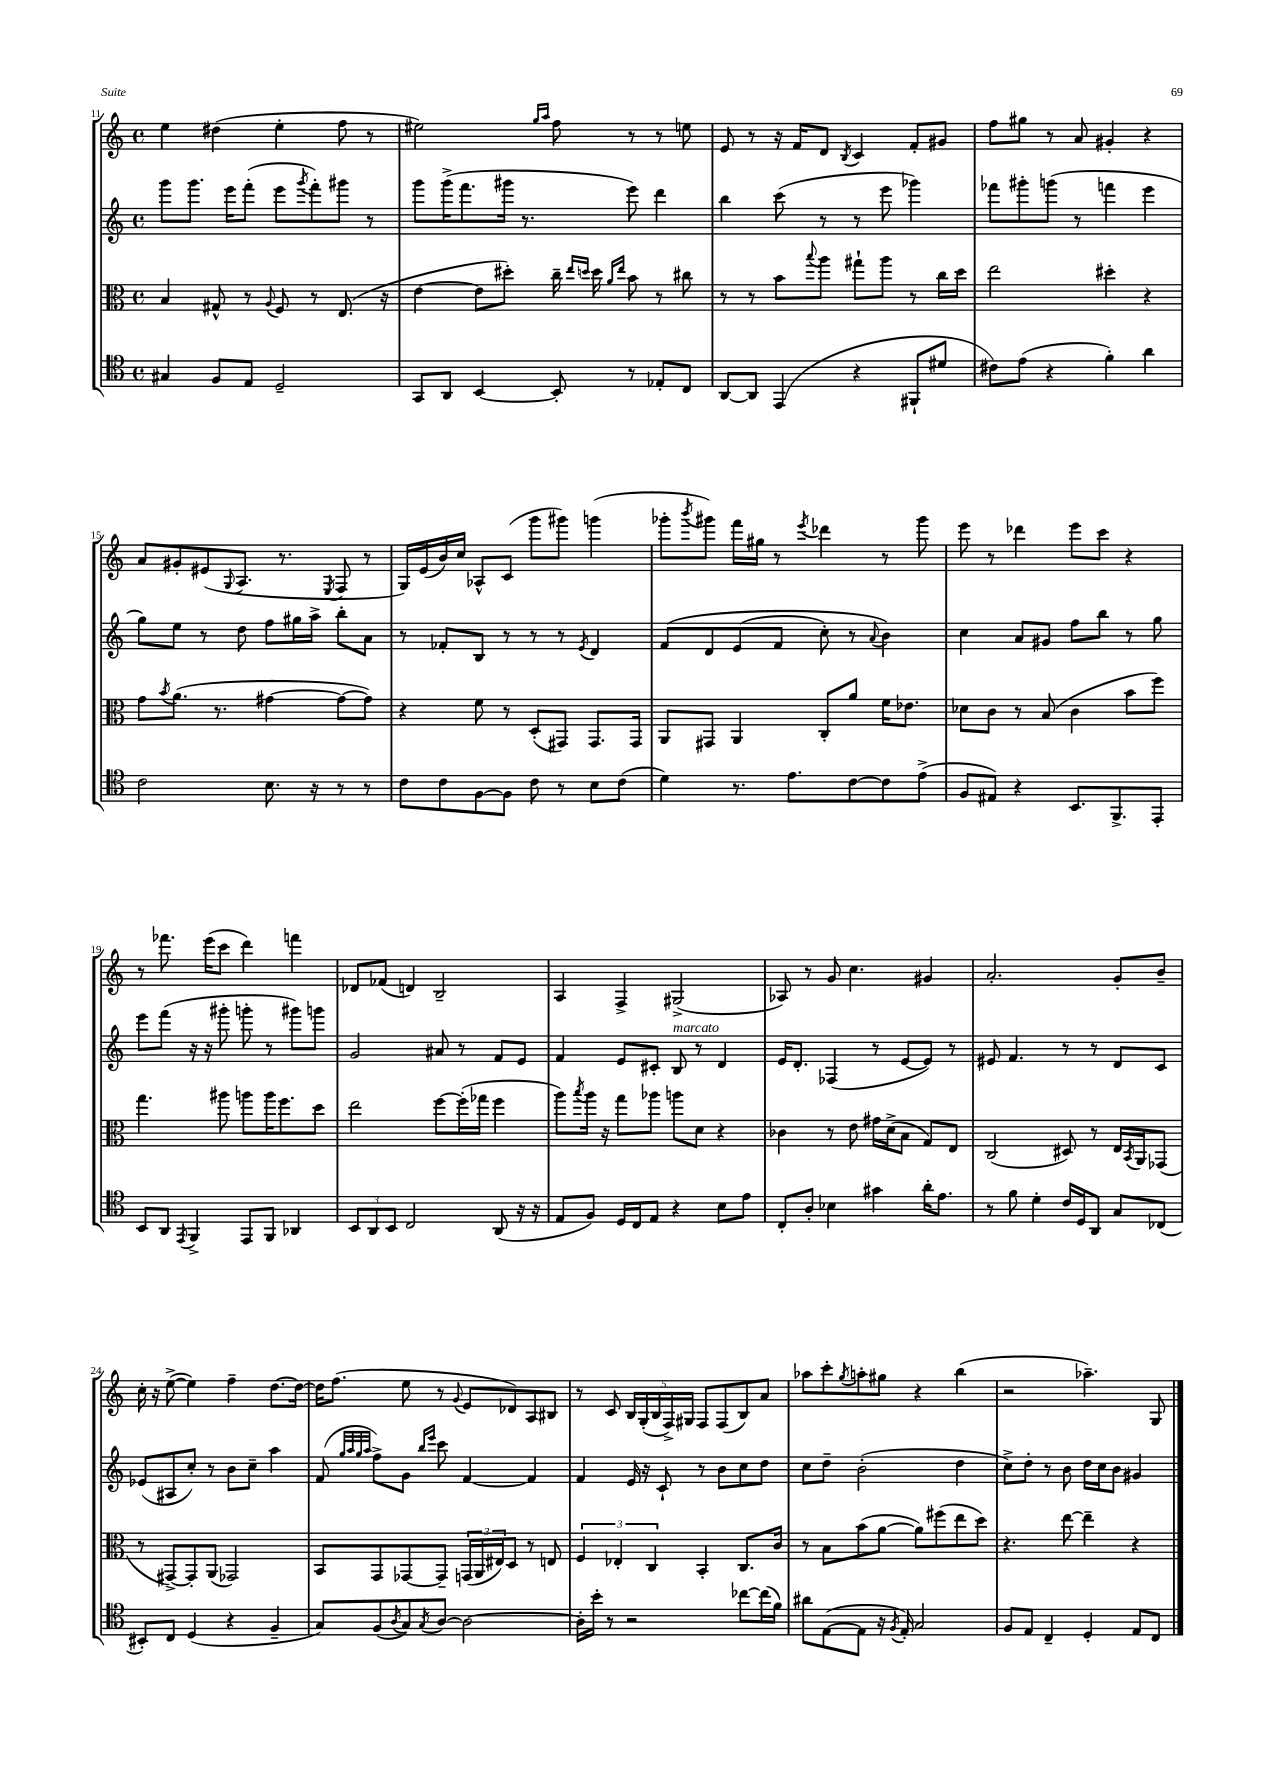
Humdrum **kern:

**kern	**kern	**kern	**kern
*staff4	*staff3	*staff2	*staff1
*clefC4	*clefC3	*clefG2	*clefG2
*k[]	*k[]	*k[]	*k[]
*M4/4	*M4/4	*M4/4	*M4/4
*met(c)	*met(c)	*met(c)	*met(c)
4G#	4B	8ggg	4ee
.	.	8.ggg	.
8F	8G#^^	.	(4dd#
.	.	16eee	.
8E	8r	(8fff'	.
.	8qqA	.	.
2D~	8F	8eee	4ee'
.	.	8qggg	.
.	8r	8fff')	.
.	(8.E	8ggg#	8ff
.	.	8r	8r
.	16r	.	.
=	=	=	=
8GG	[4e	8ggg	2ee#)
8AA	.	(16ggg^	.
.	.	8.fff	.
[4BB	8e]	.	.
.	8dd#')	16ggg#	.
.	.	8.r	.
.	.	.	16qqgg
.	.	.	16qqaa
8BB']	16cc~	.	8ff
.	16qqee	.	.
.	16qqdd	.	.
.	16dd	.	.
.	16qqa	.	.
.	16qqee	.	.
8r	8b	8eee)	8r
8E-'	8r	4ddd	8r
8C	8cc#	.	8ee
=	=	=	=
[8AA	8r	4bb	8e
8AA]	8r	.	8r
(4EE	8b	(8ccc	16r
.	.	.	16f
.	8qqbb	.	.
.	8aa	8r	8d
.	.	.	8qB
4r	8gg#`	8r	4c
.	8aa	8eee	.
8FF#`	8r	4ggg-)	8f'
8d#	16cc	.	8g#
.	16dd	.	.
=	=	=	=
8c#)	2ee	8fff-	8ff
(8e	.	8ggg#'	8gg#
4r	.	(8ggg	8r
.	.	8r	8a
4f')	4dd#'	4fff	4g#'
4a	4r	4eee	4r
=	=	=	=
2c	8g	8gg)	8a
.	8qb	.	.
.	(8.a	8ee	8g#'
.	.	8r	(8e#
.	8.r	.	.
.	.	.	8qqG
.	.	8dd	8.A
8.B	[4g#	8ff	.
.	.	.	8.r
.	.	16gg#	.
16r	.	16aa^	.
.	.	.	8qE
8r	8g#_	8bb'	8F
8r	8g#])	8a	8r
=	=	=	=
8c	4r	8r	16G)
.	.	.	(16e
8c	.	8f-'	16b)
.	.	.	16cc
[8F	8f	8B	8A-^^
8F]	8r	8r	(8c
8c	(8D'	8r	8ggg
8r	8GG#)	8r	8ggg#)
.	.	8qe	.
8B	8.GG#	4d	(4ggg
(8c	.	.	.
.	16GG#	.	.
=	=	=	=
4d)	8AA	&(8f	8ggg-'
.	.	.	8qbbb
.	8GG#	8d	8ggg#)
8.r	4AA	(8e	16fff
.	.	.	16gg#
.	.	8f	8r
8.e	.	.	.
.	.	.	8qeee
.	8C'	8cc')	4ddd-
[8c	8a	8r	.
.	.	8qqa	.
8c]	16f	4b&)	8r
.	8.e-	.	.
(8e^	.	.	8ggg#
=	=	=	=
8F	8d-	4cc	8eee
8E#)	8c	.	8r
4r	8r	8a	4ddd-
.	(8B	8g#	.
8.BB	4c	8ff	8eee
.	.	8bb	8ccc
8.FF^	.	.	.
.	8b	8r	4r
8EE'	8ff)	8gg	.
=	=	=	=
8BB	4.gg	8eee	8r
8AA	.	(8fff	8.fff-
8qEE	.	.	.
4FF^	.	16r	.
.	.	16r	(16eee
.	8aa#	8ggg#'	8ccc
8EE	8aa	8ggg'	4ddd)
8FF	16aa	8r	.
.	8.ff	.	.
4AA-	.	8ggg#)	4fff
.	8dd	8ggg	.
=	=	=	=
12BB	2ee	2g	8d-
12AA	.	.	.
.	.	.	(8f-
12BB	.	.	.
2C	.	.	4d)
.	[8ff	8a#	2B~
.	(16ff']	8r	.
.	16gg-	.	.
(8AA	4ff	8f	.
16r	.	8e	.
16r	.	.	.
=	=	=	=
8E	8aa)	4f	4A
.	8qbb	.	.
8F)	16aa	.	.
.	16r	.	.
16D	8gg	8e	4F^
16C	.	.	.
8E	8aa-	8c#'	.
4r	8aa	8B	(2G#^
.	8d	8r	.
8B	4r	4d	.
8e	.	.	.
=	=	=	=
8C'	4c-	16e	8A-)
.	.	8.d'	.
8A'	.	.	8r
4B-	8r	(4F-	8g
.	8e	.	4.cc
4g#	16g#	8r	.
.	(16d^	.	.
.	8B	[8e	.
16a'	8G)	8e])	4g#
8.e	.	.	.
.	8E	8r	.
=	=	=	=
8r	(2C	8e#	2.a'
8f	.	4.f	.
4d'	.	.	.
16c	8D#)	8r	.
16D	.	.	.
8AA	8r	8r	.
8G	16E	8d	8g'
.	8qBB	.	.
.	16AA	.	.
(8C-	(8GG-	8c	8b~
=	=	=	=
8BB#')	8r	(8e-	16cc'
.	.	.	16r
8C	[8GG#^)	8A#	([8ee^
(4D	8GG#']	8cc')	4ee])
.	(8AA	8r	.
4r	2GG-)	8b	4ff~
.	.	8cc~	.
4F~	.	4aa	[8.dd
.	.	.	16dd_
=	=	=	=
8G)	8BB	(8f	16dd]
.	.	.	(8.ff
.	.	32qqgg	.
.	.	32qqaa	.
.	.	32qqgg	.
.	.	32qqaa	.
(8F	8GG	8ff^)	.
8qA	.	.	.
8G)	[8GG-	8g	8ee
.	.	16qqbb	.
8qG	.	16qqeee	.
[8A	8GG-~]	8ccc	8r
.	.	.	8qqg
2A_	(24GG	[4f	8e
.	24AA	.	.
.	24E#)	.	.
.	8D	.	8d-)
.	8r	4f]	8A
.	8E	.	8B#
=	=	=	=
16A']	6F	4f	8r
16b'	.	.	.
8r	.	.	8c
.	6E-'	.	.
2r	.	16e	20B
.	.	.	(20G'
.	.	16r	.
.	6C	.	.
.	.	.	20B
.	.	8c`	.
.	.	.	20F^)
.	.	.	20G#
.	4BB'	8r	8F
.	.	8b	(8F
[8cc-	8.C	8cc	8B)
(16cc-]	.	8dd	8a
16f)	16c	.	.
=	=	=	=
8a#	8r	8cc	8aa-
([8E	8B	8dd~	8ccc'
.	.	.	8qgg
8E]	(8b	(2b'	8aa'
16r	[8a	.	8gg#
8qF	.	.	.
16E')	.	.	.
2G	8a])	.	4r
.	(8ff#	.	.
.	8ee	4dd	(4bb
.	8dd)	.	.
=	=	=	=
8F	4.r	8cc^)	2r
8E	.	8dd'	.
4C~	.	8r	.
.	[8ee	8b	.
4D'	4ee~]	16dd	4.aa-~)
.	.	16cc	.
.	.	8b	.
8E	4r	4g#	.
8C	.	.	8G
==	==	==	==
*-	*-	*-	*-
